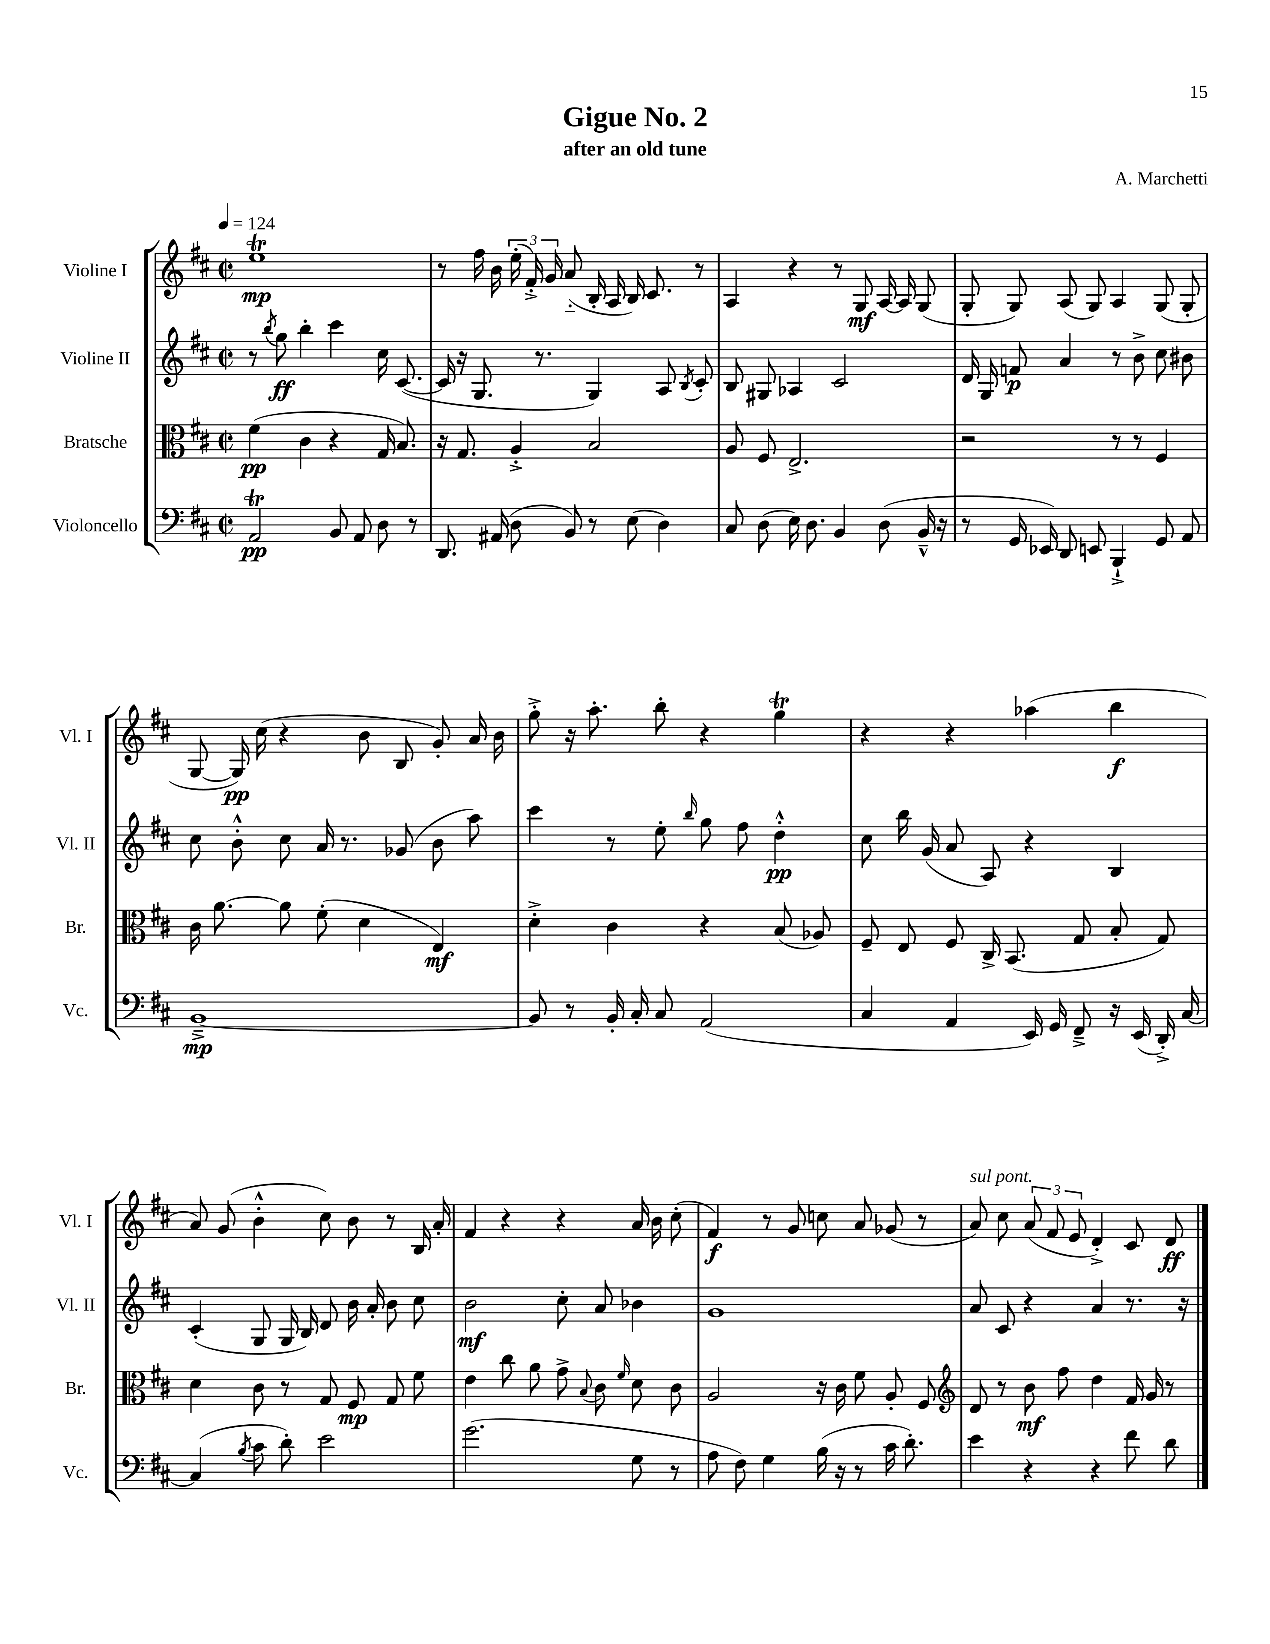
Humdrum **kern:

**kern	**kern	**kern	**kern
*staff4	*staff3	*staff2	*staff1
*clefF4	*clefC3	*clefG2	*clefG2
*k[f#c#]	*k[f#c#]	*k[f#c#]	*k[f#c#]
*M2/2	*M2/2	*M2/2	*M2/2
*met(c|)	*met(c|)	*met(c|)	*met(c|)
*MM124	*MM124	*MM124	*MM124
2AA	(4f#	8r	1ee
.	.	8qbb	.
.	.	8gg	.
.	4c#	4bb'	.
8BB	4r	4ccc#	.
8AA	.	.	.
8D	16G	16cc#	.
.	8.B)	([8.c#	.
8r	.	.	.
=	=	=	=
8.DD	16r	16c#]	8r
.	8.G	16r	.
.	.	8.G	16ff#
(16AA#	.	.	16b
8D	4A'^	.	(24ee'
.	.	.	24f#'^)
.	.	8.r	.
.	.	.	24g
8BB)	.	.	(8a'~
8r	2B	4G)	16B'
.	.	.	16A
(8E	.	.	16B)
.	.	.	8.c#
4D)	.	8A	.
.	.	8qB	.
.	.	8c#'	8r
=	=	=	=
8C#	8A	8B	4A
(8D	8F#	8G#	.
16E)	2.E^	4A-	4r
8.D	.	.	.
4BB	.	2c#	8r
.	.	.	8G
(8D	.	.	[16A
.	.	.	16A]
16BB~^^	.	.	(8G
16r	.	.	.
=	=	=	=
8r	2r	16d	8G'
.	.	16G	.
16GG	.	8f	8G)
16EE-)	.	.	.
8DD	.	4a	(8A
8EE	.	.	8G)
4BBB`^	8r	8r	4A
.	8r	8b^	.
8GG	4F#	8cc#	(8G
8AA	.	8b#	8G'
=	=	=	=
[1BB~^	16c#	8cc#	[8G
.	[8.a	.	.
.	.	8b'^^	16G])
.	.	.	(16cc#
.	8a]	8cc#	4r
.	(8f#'	16a	.
.	.	8.r	.
.	4d	.	8b
.	.	(8g-	8B
.	4E)	8b	8g')
.	.	8aa)	16a
.	.	.	16b
=	=	=	=
8BB]	4d'^	4ccc#	8gg'^
8r	.	.	16r
.	.	.	8.aa'
16BB'	4c#	8r	.
16C#'	.	.	.
8C#	.	8ee'	8bb'
.	.	16qqbb	.
(2AA	4r	8gg	4r
.	.	8ff#	.
.	(8B	4dd'^^	4gg
.	8A-)	.	.
=	=	=	=
4C#	8F#~	8cc#	4r
.	8E	16bb	.
.	.	(16g	.
4AA	8F#	8a	4r
.	16C#^	8A)	.
.	(8.BB	.	.
16EE)	.	4r	(4aa-
16GG	.	.	.
8FF#~^	8G	.	.
16r	8B'	4B	4bb
(16EE	.	.	.
16DD'^)	8G)	.	.
[16C#	.	.	.
=	=	=	=
(4C#]	4d	(4c#'	8a)
.	.	.	(8g
8qB	.	.	.
8c#	8c#	8G	4b'^^
8d')	8r	16G	.
.	.	16B)	.
2e	8G	8d	8cc#)
.	8F#	16b	8b
.	.	16a'	.
.	8G	8b	8r
.	8f#	8cc#	16B
.	.	.	16a'
=	=	=	=
(2.g	4e	2b	4f#
.	8cc#	.	4r
.	8a	.	.
.	8g^	8cc#'	4r
.	8qqB	.	.
.	8c#	8a	.
.	16qqf#	.	.
8G	8d	4b-	16a
.	.	.	16b
8r	8c#	.	(8cc#'
=	=	=	=
8A	2A	1g	4f#)
8F#)	.	.	.
4G	.	.	8r
.	.	.	8g
(16B	16r	.	8cc
16r	16c#	.	.
8r	8f#	.	8a
16c#	8A'	.	(8g-
8.d')	.	.	.
.	8F#	.	8r
=	=	=	=
*	*clefG2	*	*
4e	8d	8a	8a)
.	8r	8c#	8cc#
4r	8b	4r	(12a
.	.	.	12f#
.	8ff#	.	.
.	.	.	12e
4r	4dd	4a	4d'^)
8f#	16f#	8.r	8c#
.	16g	.	.
8d	8r	.	8d
.	.	16r	.
==	==	==	==
*-	*-	*-	*-
